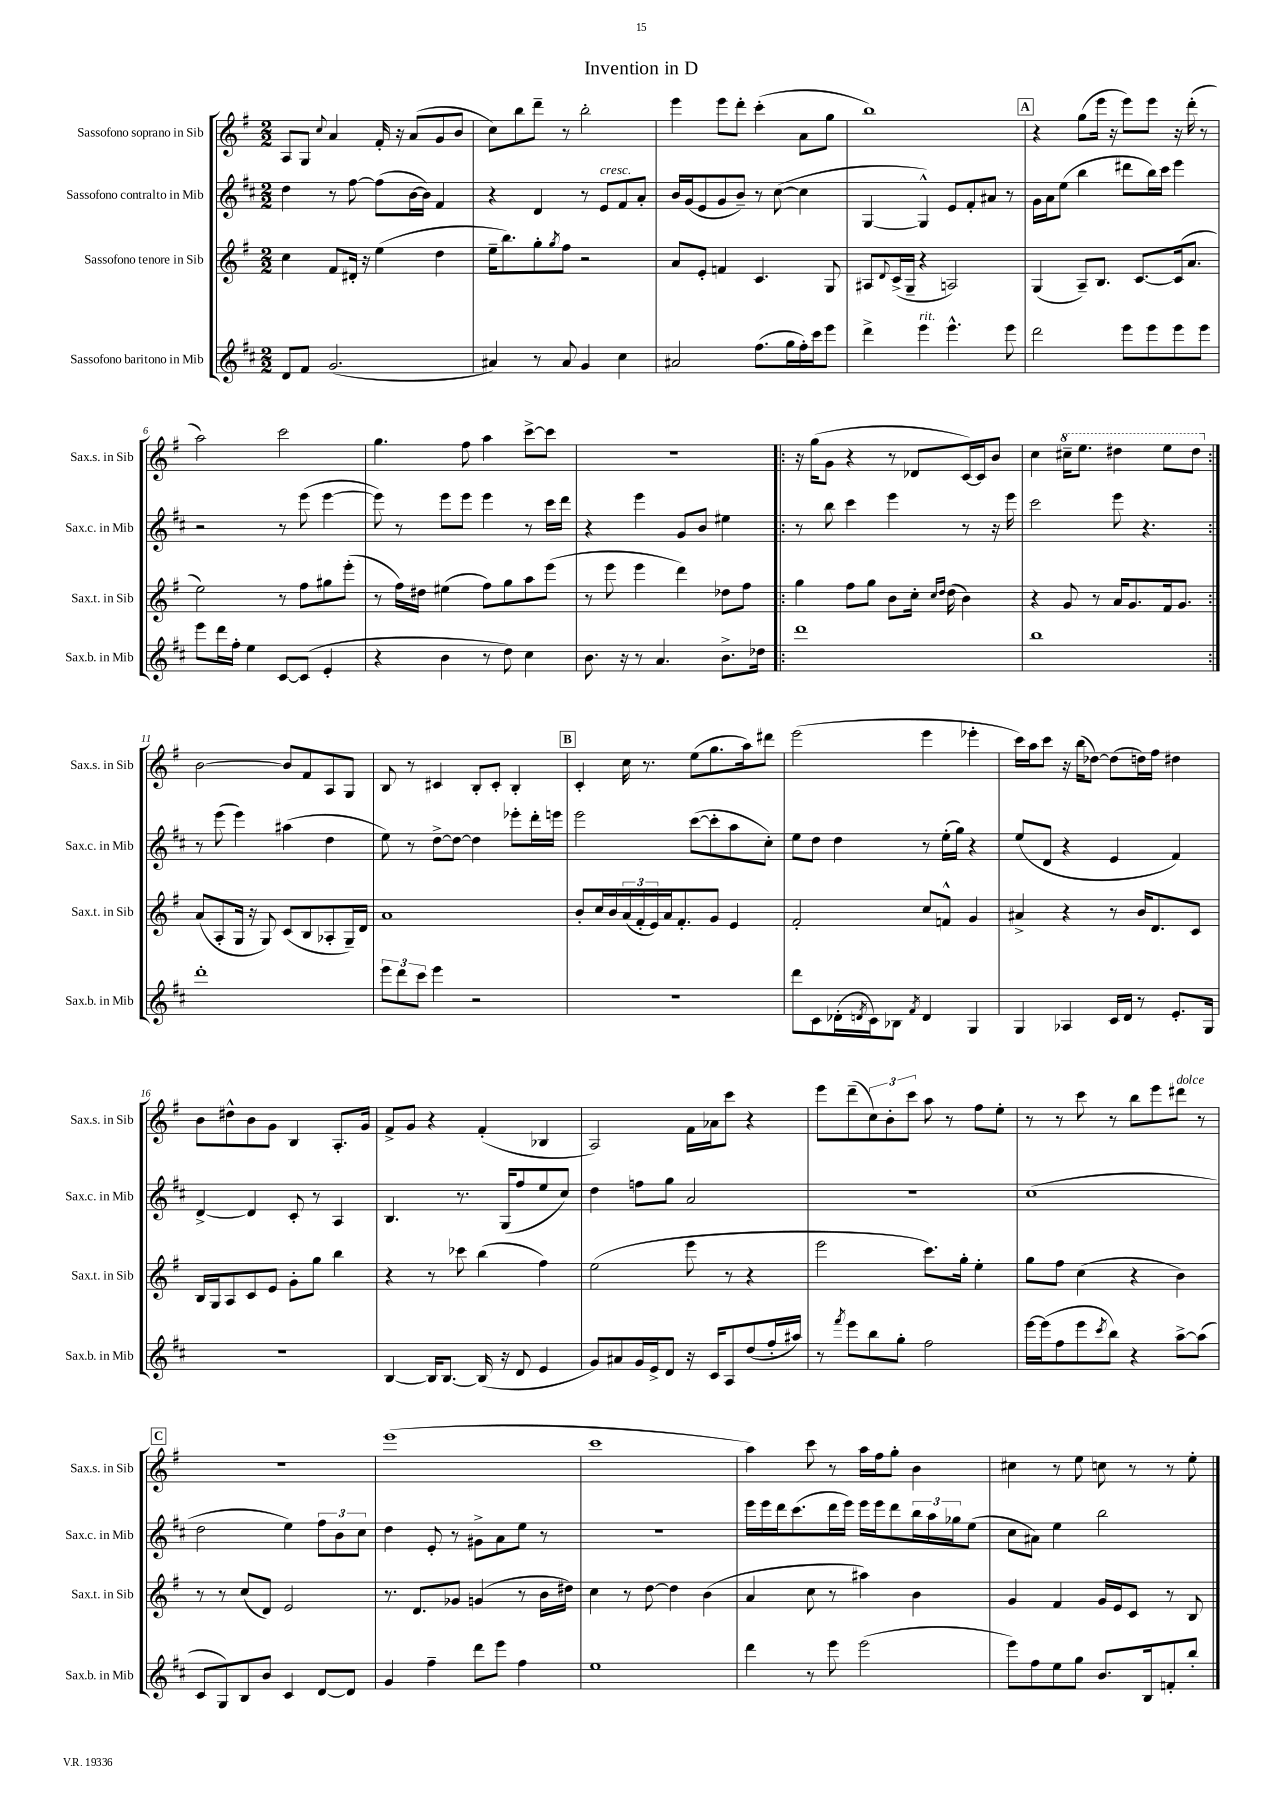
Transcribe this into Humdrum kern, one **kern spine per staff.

**kern	**kern	**kern	**kern
*staff4	*staff3	*staff2	*staff1
*clefG2	*clefG2	*clefG2	*clefG2
*k[f#c#]	*k[f#]	*k[f#c#]	*k[f#]
*M2/2	*M2/2	*M2/2	*M2/2
8d	4cc	4dd	8A
8f#	.	.	8G
.	.	.	8qqcc
(2.g	8f#	8r	4a
.	16d#'	[8ff#	.
.	16r	.	.
.	(4ee	(8ff#]	16f#'
.	.	.	16r
.	.	[16b	(8a
.	.	16b])	.
.	4dd	4f#	8g
.	.	.	8b
=	=	=	=
4a#)	16ee~	4r	8cc)
.	8.bb)	.	.
.	.	.	8bb
8r	8gg'	4d	8ddd~
.	8qgg	.	.
8a#	8ff#	.	8r
4g	2r	8r	2bb'
.	.	8e	.
4cc#	.	8f#	.
.	.	8a'	.
=	=	=	=
2a#	8a	16b	4eee
.	.	(16g	.
.	8e'	8e	.
.	4f	8g	8eee
.	.	8b~)	8ddd'
(8.ff#	4.c	8r	(4ccc'
.	.	([8cc#	.
16gg	.	.	.
16ff#')	.	4cc#]	8a
16ccc#	.	.	.
8eee	8G	.	8gg
=	=	=	=
4ddd^	8A#	[4G	1bb)
.	8qqd	.	.
.	(16c^	.	.
.	16G~	.	.
4eee	4r	4G^^])	.
4.eee^^	2A)	8e	.
.	.	8f#'	.
.	.	8a#	.
8eee	.	8r	.
=	=	=	=
2ddd	(4G	16g	4r
.	.	16a	.
.	.	(8ee	.
.	8A~)	4bb	(8gg
.	8.B	.	16eee
.	.	.	16r
8eee	.	8ddd#	8eee)
.	[8.c	.	.
8eee	.	16bb)	8eee
.	.	16ccc#	.
8eee	(16c]	4eee	16r
.	8.a	.	(16ddd'
8eee	.	.	8r
=	=	=	=
8eee	2ee)	2r	2aa)
16ddd	.	.	.
16ff#'	.	.	.
4ee	.	.	.
[8c#	8r	8r	2ccc
(8c#]	8ff#	(8eee	.
4e'	8gg#	[4eee	.
.	(8eee'	.	.
=	=	=	=
4r	8r	8eee])	4.gg
.	16ff#)	8r	.
.	16dd#	.	.
4b	(4ee#	8eee	.
.	.	8eee	8ff#
8r	8ff#)	4eee	4aa
8dd)	8gg	.	.
4cc#	8aa	8r	[8ccc^
.	(8eee	16ccc#	8ccc]
.	.	16ddd	.
=	=	=	=
8.b	8r	4r	1r
.	8eee	.	.
16r	.	.	.
8r	4eee	4eee	.
4.a	.	.	.
.	4ddd)	8g	.
.	.	8b	.
8.b^	8dd-	4ee#	.
.	8ff#	.	.
16dd-	.	.	.
=!|:	=!|:	=!|:	=!|:
1ddd	4gg	8r	16r
.	.	.	(16gg
.	.	8bb	8g
.	8ff#	4ccc#	4r
.	8gg	.	.
.	8b	4eee	8r
.	16cc'	.	8d-
.	16qqcc	.	.
.	16qqdd	.	.
.	(16dd	.	.
.	4b)	8r	[16c)
.	.	.	16c]
.	.	16r	8b
.	.	16eee	.
=	=	=	=
1bb	4r	2ccc#	4cc
.	8g	.	16ccc#~
.	.	.	8.eee
.	8r	.	.
.	16a	8eee	4ddd#
.	8.g	.	.
.	.	4.r	.
.	16f#	.	8eee
.	8.g	.	.
.	.	.	8ddd#
=:|!	=:|!	=:|!	=:|!
1ddd'	(8a	8r	[2b
.	8A'	(8eee	.
.	16G	4eee)	.
.	16r	.	.
.	8G)	.	.
.	(8c	(4aa#	8b]
.	8B	.	8f#
.	8A-'	4dd	8A
.	16G~)	.	8G
.	16d	.	.
=	=	=	=
12eee	1a	8ee)	8B
12ddd	.	.	.
.	.	8r	8r
12ccc#	.	.	.
4eee	.	[8dd^	4c#
.	.	8dd_	.
2r	.	4dd]	8B'
.	.	.	8c#'
.	.	8eee-'	4B'
.	.	16ddd'	.
.	.	16eee	.
=	=	=	=
1r	8b'	2eee	4c'
.	16cc	.	.
.	16b	.	.
.	(24a	.	16cc
.	24f#'	.	.
.	.	.	8.r
.	24e)	.	.
.	16a	.	.
.	8.f#'	.	.
.	.	([8ccc#	(8ee
.	8g	8ccc#']	8.gg
.	4e	8aa	.
.	.	.	16aa)
.	.	8cc#')	8ddd#
=	=	=	=
8ddd	2f#'	8ee	(2eee
8c#	.	8dd	.
(16d-'	.	4dd	.
8qd	.	.	.
16c#)	.	.	.
8B-	.	.	.
8qf#	.	.	.
4d	8cc	8r	4eee
.	8f^^	(16ee'	.
.	.	16gg)	.
4G	4g	4r	4eee-'
=	=	=	=
4G	4a#^	(8ee	16ccc)
.	.	.	16aa
.	.	8d	8ccc
4A-	4r	4r	16r
.	.	.	(16bb
.	.	.	[8dd-)
16c#	8r	4e	(8dd-]
16d	.	.	.
8r	16b	.	16dd)
.	8.d	.	16ff#
8.e'	.	4f#)	4dd#
.	8c	.	.
16G	.	.	.
=	=	=	=
1r	16B	[4d^	8b
.	16G	.	.
.	8A	.	8dd#^^
.	8c	4d]	8b
.	8e	.	8g
.	8g'	8c#'	4B
.	8gg	8r	.
.	4bb	4A	8.A'
.	.	.	16g
=	=	=	=
[4B	4r	4.B	8f#^
.	.	.	8g
16B]	8r	.	4r
[8.B	.	.	.
.	8ccc-	8.r	.
(16B]	(4bb	.	(4f#'
16r	.	(16G	.
8d	.	8ff#	.
4e	4ff#)	8ee	4B-
.	.	8cc#)	.
=	=	=	=
8g)	(2ee	4dd	2A)
8a#	.	.	.
16g	.	8ff	.
16e^	.	.	.
8d	.	8gg	.
16r	8eee	2a	16f#
16c#	.	.	16a-
8A	8r	.	8ccc
(8dd	4r	.	4r
16ff#'	.	.	.
16aa#)	.	.	.
=	=	=	=
8r	2eee	1r	8eee
8qfff#	.	.	.
8eee	.	.	(8ddd~
8bb	.	.	12cc)
.	.	.	12b'
8gg'	.	.	.
.	.	.	12ccc
2ff#	8.ccc)	.	8aa
.	.	.	8r
.	16gg'	.	.
.	4ee'	.	8ff#
.	.	.	8ee'
=	=	=	=
[16eee	8gg	(1cc#	8r
(16eee]	.	.	.
8ff#	8ff#	.	8r
8eee	(4cc	.	8ccc
8qccc#	.	.	.
8bb)	.	.	8r
4r	4r	.	8bb
.	.	.	8eee
[8aa^	4b)	.	8ddd#
(8aa]	.	.	8r
=	=	=	=
8c#	8r	2dd	1r
8G)	8r	.	.
8B	(8cc	.	.
8b	8d)	.	.
4c#	2e	4ee)	.
[8d	.	12ff#	.
.	.	12b	.
8d]	.	.	.
.	.	12cc#	.
=	=	=	=
4g	8.r	4dd	(1eee
.	8.d	.	.
4ff#~	.	8e'	.
.	8g-	8r	.
8ddd	(4g	8g#^	.
8eee	.	8a	.
4ff#	8r	8ee	.
.	16b	8r	.
.	16dd#)	.	.
=	=	=	=
1ee	4cc	1r	1ccc
.	8r	.	.
.	[8dd	.	.
.	4dd]	.	.
.	(4b	.	.
=	=	=	=
4ddd	4a	16eee	4aa)
.	.	16eee	.
.	.	16ddd	.
.	.	(8.ccc#	.
8r	8cc	.	8ccc
8eee	8r	16ddd	8r
.	.	16eee)	.
(2eee	4aa#)	16eee	16aa
.	.	16eee	16ff#
.	.	8ddd	8gg'
.	4b	24bb	4b
.	.	24aa	.
.	.	24gg-	.
.	.	(8ee	.
=	=	=	=
8eee)	4g	8cc#	4cc#
8ff#	.	8a#)	.
8ee	4f#	4ee	8r
8gg	.	.	8ee
8.b	16g	2bb	8cc
.	16e	.	.
.	8c	.	8r
16B	.	.	.
8f'	8r	.	8r
8bb'	8B	.	8ee'
==	==	==	==
*-	*-	*-	*-
